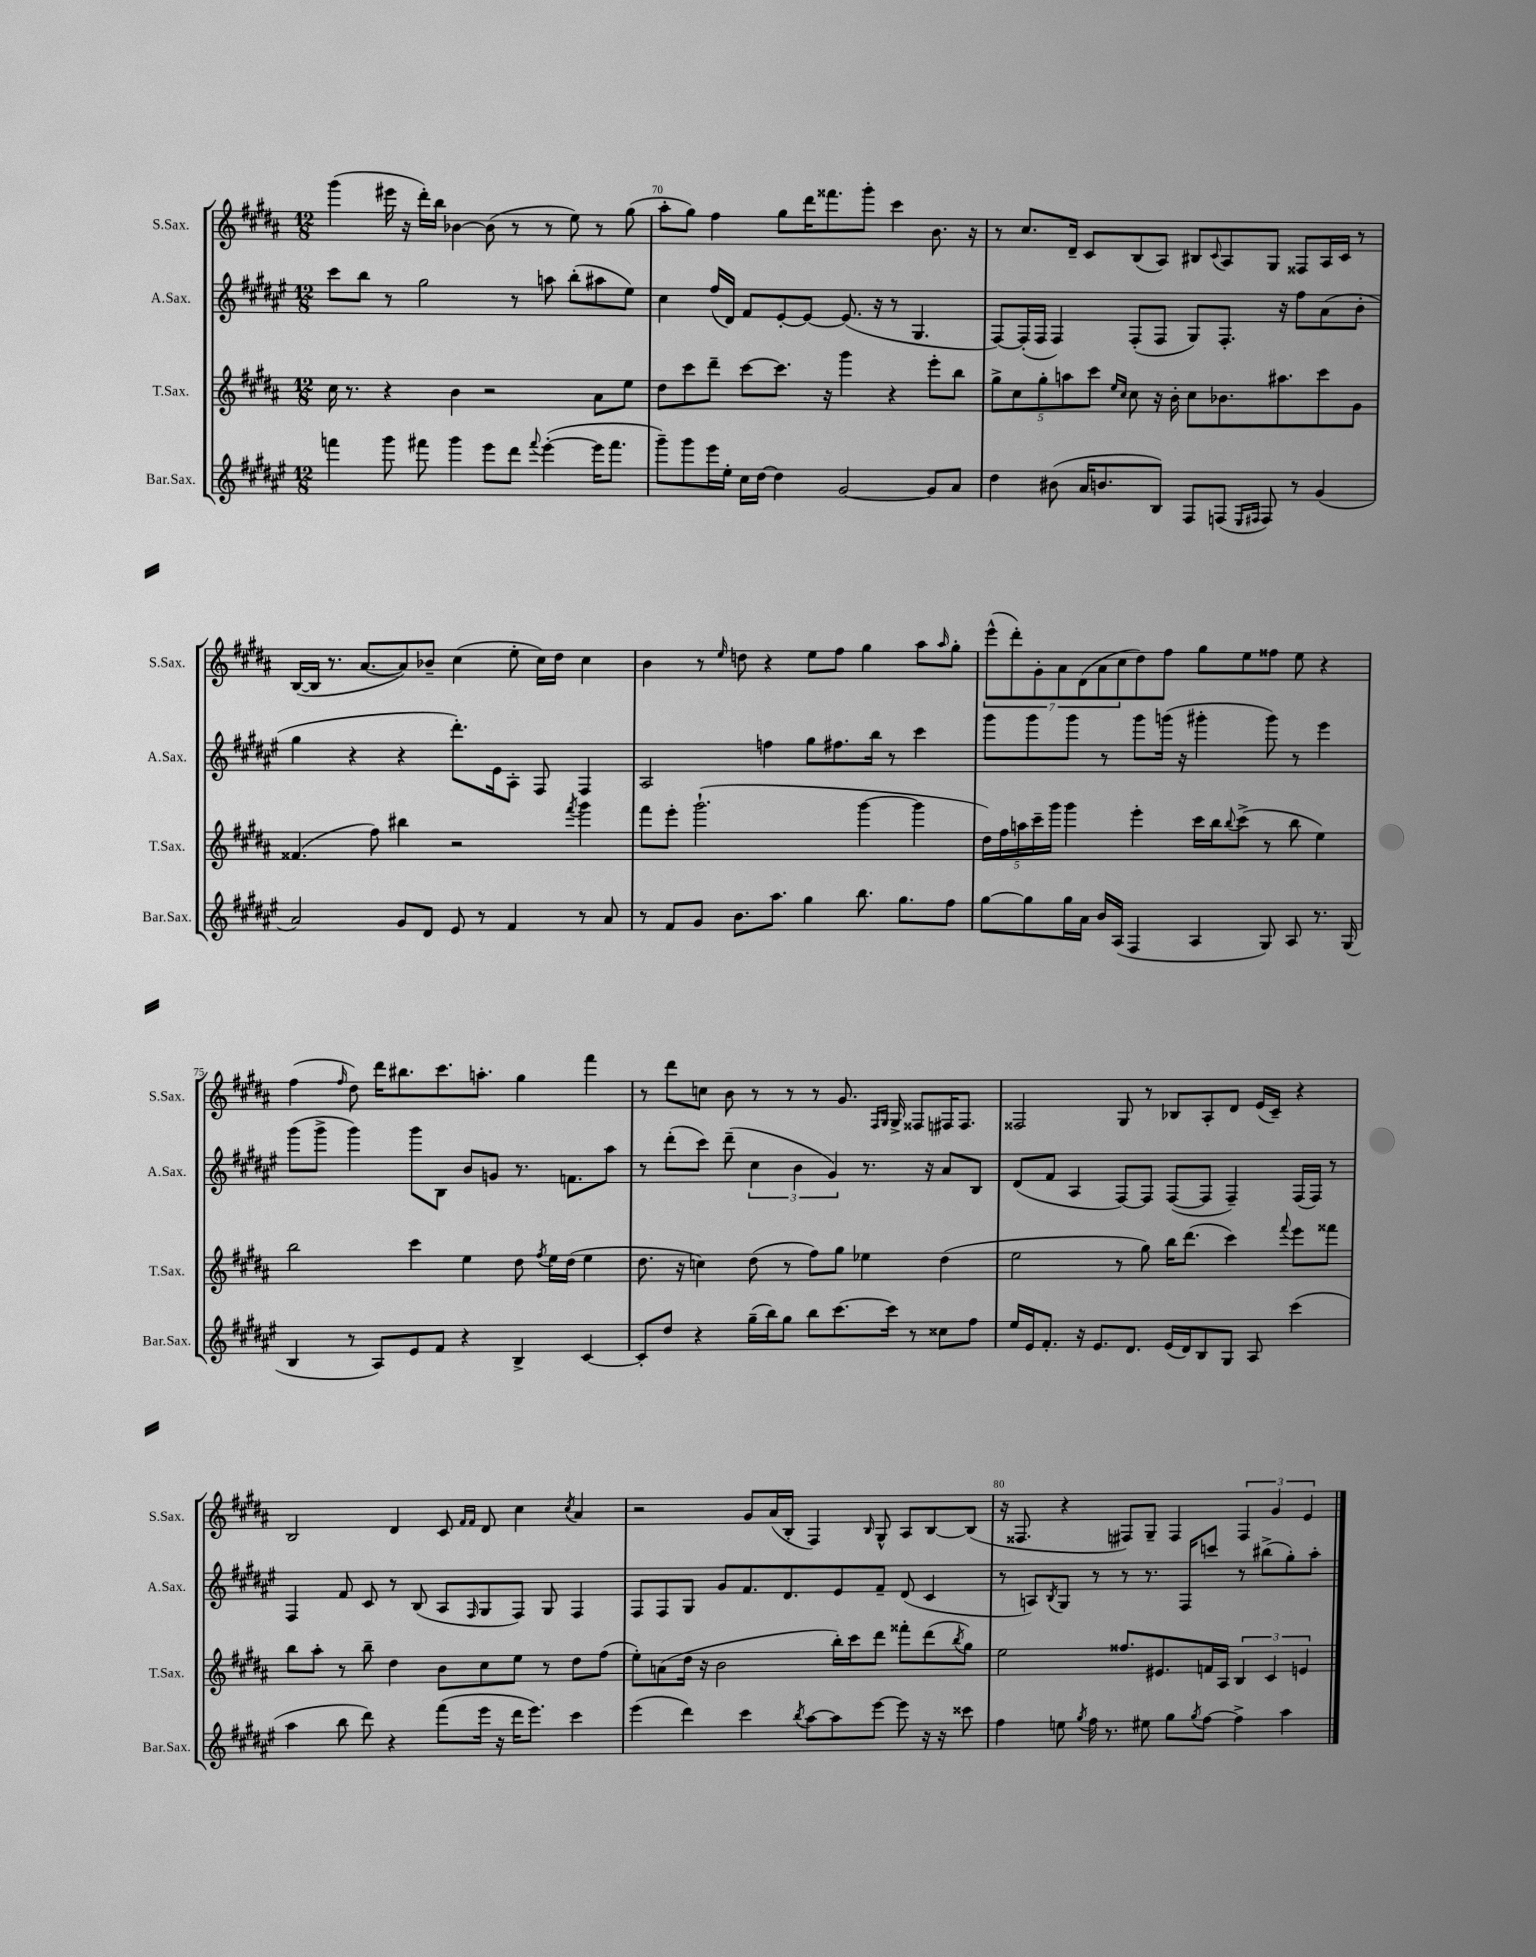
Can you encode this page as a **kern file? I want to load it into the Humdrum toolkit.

**kern	**kern	**kern	**kern
*part4	*part3	*part2	*part1
*staff4	*staff3	*staff2	*staff1
*I"Bar.Sax.	*I"T.Sax.	*I"A.Sax.	*I"S.Sax.
*I'Bar.Sax.	*I'T.Sax.	*I'A.Sax.	*I'S.Sax.
*clefG2	*clefG2	*clefG2	*clefG2
*k[f#c#g#d#a#e#]	*k[f#c#g#d#a#]	*k[f#c#g#d#a#e#]	*k[f#c#g#d#a#]
*M12/8	*M12/8	*M12/8	*M12/8
=69	=69	=69	=69
4fffn\	16cc#\	8ccc#\L	(4ggg#\
.	8.r	.	.
.	.	8bb\J	.
8ggg#\	4r	8r	16eee#X\
.	.	.	16r
8fff#X\	.	2gg#\	16ddd#'\LL)
.	.	.	16bb\JJ
4ggg#\	4b\	.	[4b-X\
8eee#\L	2r	.	(8b-\]
8ddd#\J	.	8r	8r
8qqfff#/	.	.	.
([4eee#'\	.	8aan\	8r
.	.	(8bb'\L	8ee\)
16eee#\KL]	8a#\L	8aa#X\	8r
8.fff#\J	.	.	.
.	8ee\J	8ee#\J)	(8gg#\
=70	=70	=70	=70
8ggg#~\L)	8dd#\L	4cc#\	8aa#'\L
8ggg#\	8ccc#\	.	8gg#\J)
16eee#\L	8ddd#~\J	(16ff#/LL	4ff#\
16ee#'\JJ	.	16d#/JJ)	.
16cc#\LL	[8ccc#\L	8f#/L	.
[16dd#\JJ	.	.	.
4dd#\]	8.ccc#\J]	[8e#'/	8gg#\L
.	.	8e#/J_	16ddd#\K
.	16r	.	8.fff##X\
[2g#/	4ggg#\	(8.e#/]	.
.	.	.	8ggg#'\J
.	.	16r	.
.	4r	8r	4ccc#\
.	.	4.G#/	.
8g#/L]	8eee'\L	.	8.b\
8a#/J	8bb\J	.	.
.	.	.	16r
=71	=71	=71	=71
4dd#\	10gg#^\L	[8F#/L)	8r
.	10cc#\	.	.
.	.	(16F#'/L]	8.cc#/L
.	.	16F#/JJ	.
.	10gg#'\	.	.
(8b#X\	.	4F#/)	.
.	10aan\	.	.
.	.	.	16d#~/Jk
16a#/KL	.	.	8c#/L
.	10ccc#\J	.	.
8.bn/	.	.	.
.	16qqee/LL	.	.
.	16qqcc#/JJ	.	.
.	8cc#\	(8F#'/L	(8B/
8B/J)	16r	8F#/J	8A#/J)
.	16b'\	.	.
8F#/L	8cc#\L	8G#/L)	8B#X/L
.	.	.	8qqc#/
(8Fn/J	8.b-X\	8.F#'/J	8A#/
16qqE#/LL	.	.	.
16qqF#X/JJ	.	.	.
8F#/)	.	.	8G#/J
.	8.aa#X\	16r	.
8r	.	8ff#\L	8F##X/L
(4g#/	8ccc#\	(8a#\	16A#/L
.	.	.	16c#/JJ
.	8g#\J	8b'\J	8r
!!LO:LB:g=z
=72	=72	=72	=72
2a#/)	(4.f##X/	4gg#\	([16B/LL
.	.	.	16B/JJ]
.	.	.	8.r
.	.	4r	.
.	.	.	[8.a#/L
.	8ff#\)	.	.
8g#/L	4bb#X\	4r	8a#/])
8d#/J	.	.	8b-X~/J
8e#/	2r	8.ddd#'\L)	(4cc#\
8r	.	.	.
.	.	16e#\k	.
4f#/	.	8A#'\J	8ee'\
.	.	8F#/	16cc#\LL)
.	.	.	16dd#\JJ
.	8qfff#/	.	.
8r	4ggg#\	4F#/	4cc#\
8a#/	.	.	.
=73	=73	=73	=73
8r	8fff#\L	2A#/	4b\
8f#/L	8eee'\J	.	.
8g#/J	(2.ggg#`\	.	8r
.	.	.	16qqee/
8.b\L	.	.	8ddn\
.	.	4ffn\	4r
8.aa#\J	.	.	.
4gg#\	.	8gg#\L	8ee\L
.	.	8.ff#X\	8ff#\J
8.bb\	[4ggg#\	.	4gg#\
.	.	16bb\Jk	.
.	.	8r	.
8.gg#\L	.	.	.
.	4ggg#\]	4ccc#\	8aa#\L
.	.	.	16qqaa#/
8ff#\J	.	.	8gg#'\J
=74	=74	=74	=74
[8gg#\L	20dd#\LL)	8ggg#\L	(14eee^^\L
.	20ff#\	.	.
.	.	.	14ddd#'\)
.	20aan\	.	.
8gg#\]	.	8ggg#\	.
.	.	.	14g#'\
.	20ccc#~\	.	.
.	20ggg#\JJ	.	.
.	.	.	14a#\
16gg#\L	4ggg#\	8ggg#\J	.
.	.	.	(14d#\
16a#\JJ	.	.	.
.	.	.	14a#\
16b/LL	.	8r	.
.	.	.	14cc#\
(16A#/JJ	.	.	.
4F#/	4eee'\	8ggg#\L	8dd#\)
.	.	(16gggn\Jk	8ff#\J
.	.	16r	.
4A#/	16ccc#\LL	4ggg#X'\	8gg#\L
.	16bb\J	.	.
.	8qqbb/	.	.
.	(8ccc#^\J	.	8ee\
8G#/)	8r	8ggg#\)	8ff##X\J
8A#/	8bb\	8r	8ee\
8.r	4ee\)	4eee#\	4r
(16G#/	.	.	.
!!LO:LB:g=z
=75	=75	=75	=75
4B/	2bb\	(8ggg#\L	(4ff#\
.	.	8ggg#^\J	.
.	.	.	16qqff#/
8r	.	4ggg#\)	8dd#\)
8A#/L)	.	.	16ddd#\KL
.	.	.	8.bb#X\
8e#/	4ccc#\	8ggg#\L	.
8f#/J	.	8B\J	8.ccc#\
4r	4ee\	8b/L	.
.	.	.	8.aan'\J
.	.	8gn/J	.
4B^/	8dd#\	8.r	4gg#\
.	8qff#/	.	.
.	16ee\LL	.	.
.	(16dd#\JJ	8.fn\L	.
[4c#/	4ee\	.	4fff#\
.	.	8aa#\J	.
=76	=76	=76	=76
8c#'/L]	8.dd#\	8r	8r
8dd#/J	.	(8ddd#'\L	8ddd#\L
.	16r	.	.
4r	4ccn\)	8ccc#\J)	8ccn\J
.	.	(8ddd#~\	8b\
(16gg#~\LL	(8dd#\	6cc#\	8r
16bb\J)	.	.	.
8gg#\J	8r	.	8r
.	.	6b\	.
8bb\L	8ff#\L)	.	8r
.	.	6g#/)	.
[8.ccc#\	8gg#\J	.	8.g#/
.	4ee-X\	8.r	.
.	.	.	16qqF#/LL
.	.	.	16qqG#/JJ
16ccc#\Jk]	.	.	16G#^/
8r	.	.	8F##X/L
.	.	16r	.
8cc##X\L	(4dd#\	8a#/L	16F#X/K
.	.	.	8.F#/J
8ff#\J	.	8B/J	.
=77	=77	=77	=77
16ee#/LL	2ee\	(8d#/L	2F##X/
16e#/J	.	.	.
8.f#'/J	.	8f#/J	.
.	.	4A#/	.
16r	.	.	.
8.e#/L	.	.	.
.	8r	[8F#/L)	8G#/
8.d#/J	.	.	.
.	8gg#\)	8F#/J]	8r
(16e#/LL	16bb\KL	([8F#/L	8B-X/L
16d#/J)	(8.ddd#\J	.	.
8B/	.	8F#/J]	8A#'/
8G#/J	4ccc#\)	4F#~/)	8d#/J
8A#/	.	.	(16e/LL
.	.	.	16c#~/JJ)
.	8qqfff#/	.	.
(4ccc#\	8eee\L	(16F#/LL	4r
.	.	16F#/JJ)	.
.	8fff##X\J	8r	.
!!LO:LB:g=z
=78	=78	=78	=78
4aa#\	8bb\L	4F#/	2B/
.	8aa#'\J	.	.
8bb\	8r	8f#/	.
8ddd#\)	8bb~\	8c#/	.
4r	4dd#\	8r	4d#/
.	.	(8B/	.
(8fff#\L	8b\L	8A#/L	8c#/
.	.	.	16qqf#/LL
.	.	16qqF#/	16qqf#/JJ
16eee#\Jk	8cc#\	8G#/	8d#/
16r	.	.	.
16ddd#\KL	8ee\J	8F#/J)	4cc#\
8.eee#\J)	.	.	.
.	8r	8G#/	.
.	.	.	8qcc#/
4ccc#\	8dd#\L	4F#/	4a#/
.	(8ff#\J	.	.
=79	=79	=79	=79
(4eee#\	8ee'\L)	8F#/L	2r
.	(8an\	8F#/	.
4ddd#\)	16dd#\Jk	8G#/J	.
.	16r	.	.
.	2b\	8g#/L	.
4ccc#\	.	8.f#/	8g#/L
.	.	.	(16a#/L
.	.	8.d#/	16B'/JJ
8qbb/	.	.	.
[8aa#\L	.	.	4F#/)
8aa#\]	16bb'\LL)	8e#/	.
.	16ccc#\J	.	.
.	.	.	16qqB/
[8eee#\J	8ddd#\J	8f#~/J	8G#^^/
8eee#\]	8fff##X'\L	(8d#/	8A#/L
16r	(8ddd#\	4c#/	[8B/
16r	.	.	.
.	8qbb/	.	.
8ccc##X\	8gg#\J)	.	(8B/J]
=80	=80	=80	=80
4ff#\	2ee\	8r	16r
.	.	.	8.F##X/
.	.	8An/L)	.
.	.	8qB/	.
8een\	.	8G#/J	4r
8qgg#/	.	.	.
16ff#\	.	8r	.
8.r	.	.	.
.	8.ff##X/L	8r	8F#X/L)
8ee#X\	.	8.r	8G#~/J
.	8.e#X/	.	.
8gg#\L	.	.	4F#/
.	.	16F#/KL	.
8qgg#/	.	.	.
[8ff#\J	16fn/L	8cccn/J	.
.	16A#/JJ	.	.
4ff#^\]	6B/	8r	6F#/
.	.	(8bb#X^\L	.
.	6c#/	.	6g#/
4aa#\	.	8gg#'\)	.
.	6en/	.	6e/
.	.	8aa#'\J	.
==	==	==	==
*-	*-	*-	*-
